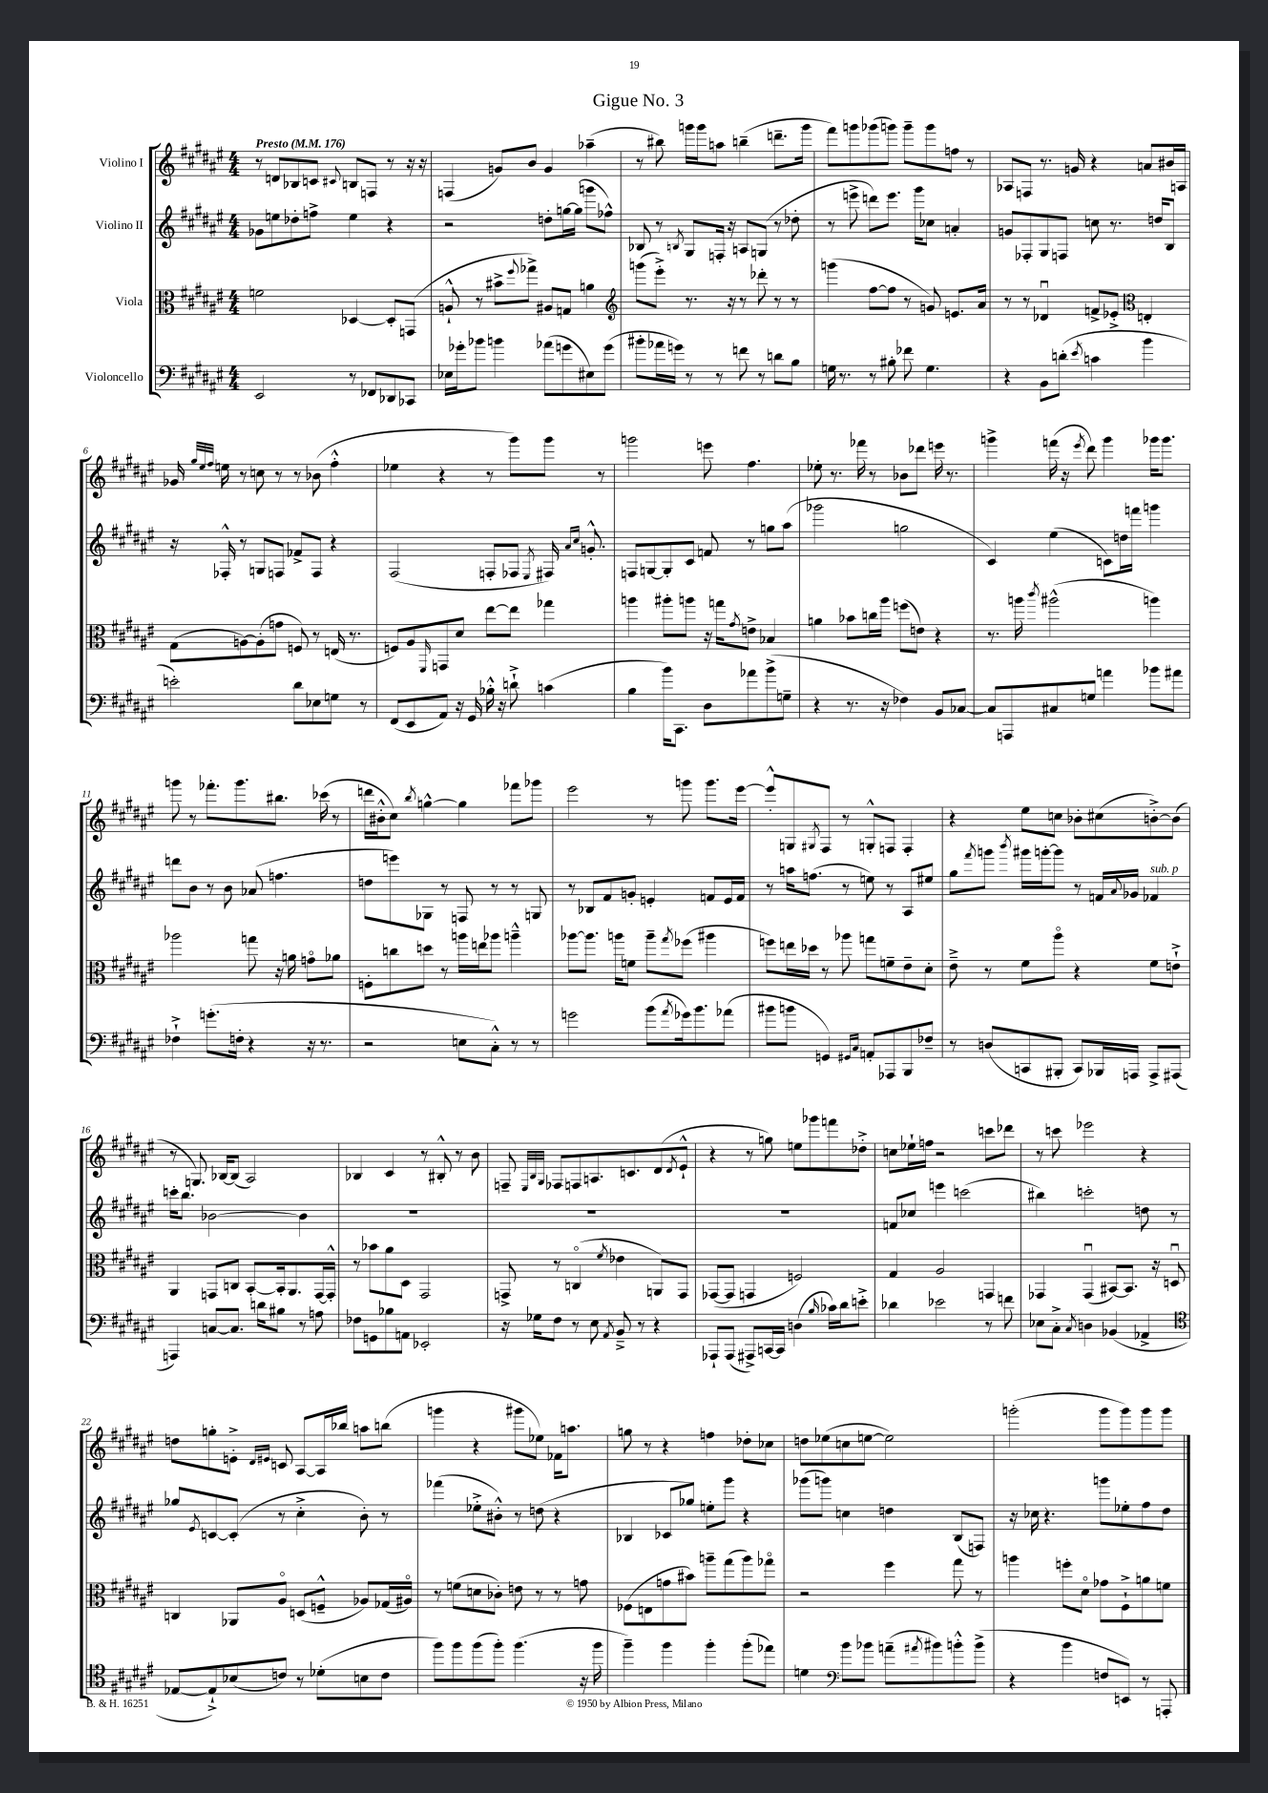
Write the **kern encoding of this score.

**kern	**kern	**kern	**kern
*part4	*part3	*part2	*part1
*staff4	*staff3	*staff2	*staff1
*I"Violoncello	*I"Viola	*I"Violino II	*I"Violino I
*clefF4	*clefC3	*clefG2	*clefG2
*k[f#c#g#d#a#e#]	*k[f#c#g#d#a#e#]	*k[f#c#g#d#a#e#]	*k[f#c#g#d#a#e#]
*M4/4	*M4/4	*M4/4	*M4/4
*MM176	*MM176	*MM176	*MM176
=1	=1	=1	=1
!	!	!	!LO:TX:a:B:t=Presto
2EE#/	2fn\	8g-X\L	8r
.	.	8een\	8dn/L
.	.	8dd-X'\	8B-X/
.	.	8ffn^\J	8cn/J
.	.	.	8qqc#X/
8r	[4D-X/	4ee\	8Bn/L
8FF-X/L	.	.	8Fn/J
8DD-X/	8D-'/L]	4r	8r
8CC-X/J	(8GGn/J	.	16r
.	.	.	16r
=2	=2	=2	=2
16E-X\LL	8An`^^/	2r	(4Fn/
16g-X'\J	.	.	.
8b-X\J	8r	.	.
4bn\	8b#X^\L	.	8gn/L)
.	8qqff#/	.	.
.	8gg-X^\J)	.	8b/J
(8a-X\L	8A#X/L	8ddn'\L	4g/
8gn\	8Gn/J	[16ggn\L	.
.	.	(16gg\JJ]	.
8E#X\)	4an\	8gggn\L	(4aa-X~\
(8g\J	.	8ff-X^^\J)	.
=3	=3	=3	=3
*	*clefG2	*	*
8b#X'\L	(8gggn\L	8B-X/	8r
16a-X\L	8eee#'^\J)	8r	8bb#X\)
16gn\JJ)	.	.	.
.	.	8qBn/	.
8r	8.r	8G#/L	16gggn\LL
.	.	.	16ggg\J
8r	.	16Fn'/Jk	8aan\J
.	16r	16r	.
8fn\	8r	8An/L	(4bbn~\
8r	8ddd-X'\	(8Gn/J	.
8dn\L	8r	8r	8.dddn~\L
8B\J	8r	8dd-X'\	.
.	.	.	16ggg\Jk
=4	=4	=4	=4
16Gn\	(4gggn\	8r	8fff#\L)
8.r	.	.	.
.	.	8eeen^\	8gggn\
8r	[8ff#\L	8dddn\L)	(8ggg-X\
8B#X'\	8ff#\J]	8.eee\J	8gggn\J)
8f-X\	8r	.	8ggg~\L
.	.	16ggg#\KL	.
4.G\	8gn/)	8cc-X\J	8ggg\
.	8.en/L	4an'/	8ffn\J
.	.	.	8r
.	16a#/Jk	.	.
=5	=5	=5	=5
4r	8r	8gn/L	8A-X/L
.	8r	8F-X'/	8Fn/J
8BB\L	4d-Xu/	8G#/	8.r
(8dn'\J	.	8Fn/J	.
.	.	.	16gn/
8qe#/	.	.	.
4cn\	8fn^/L	8ccn\	4r
.	8e-X'^/J	8.r	.
*	*clefC3	*	*
4b\	4En'/	.	8an/L
.	.	16ddn/KL	.
.	.	8B/J	16b#X/L
.	.	.	16An/JJ
!!LO:LB:g=z
=6	=6	=6	=6
2en'\)	(8G#\L	16r	16g-X/
.	.	.	32qqgg#/LLL
.	.	.	32qqee#/
.	.	.	32qqff#/JJJ
.	.	16F-X'^^/	16een\
.	[8An\)	8r	8r
.	(8A'\]	8Gn/L	8ccn\
.	8gn\J	8Fn/J	8r
8d#\L	8Fn/)	8f-X^/L	8r
8E-X\	8r	8F/J	(8b-X\
8Gn\J	(16En/	4r	4ff#'^^\
.	8.r	.	.
8r	.	.	.
=7	=7	=7	=7
(8FF#/L	8Fn/L)	(2F#/	4ee-X\
8EE#/	8A#/	.	.
.	16qqFF#/	.	.
8AA#/J)	8GGn/	.	4r
16r	8d#/J	.	.
16GG#/	.	.	.
16B-X'^^\	[8ee#\L	8Fn'/L	8r
16r	.	.	.
8dn`^\	8ee#\J]	8F-X/J	8ggg#\L)
.	.	8qE#/	.
(4cn\	4gg-X\	16F#X/)	8ggg#\J
.	.	16qqa#/LL	.
.	.	16qqcc#/JJ	.
.	.	8.gn'^^/	.
.	.	.	8r
=8	=8	=8	=8
4B\	4aan\	8Fn/L	2gggn\
.	.	[8Gn/	.
16b\KL)	8aa#X'\L	8G'/]	.
8.CC#\J	.	.	.
.	8aan\J	8c#/J	.
8D#\L	16r	8fn/	8eeen\
.	16ggn\KL	.	.
.	8qg#/	.	.
8a-X\	8en^\J	8r	4.ff#\
(8b^\	4B-X/	8ggn\L	.
8Gn~\J	.	(8aa#\J	.
=9	=9	=9	=9
4r	4an\	2ggg-X\	8ee-X'\
.	.	.	8.r
8.r	8b-X\L	.	.
.	.	.	16fff-X\
.	16ccn\L	.	8r
16r	16aa#\JJ	.	.
4F-X\)	(8ffn\L	2ggn\	8b-X\L
.	8en\J)	.	8ddd-X\J
8BB/L	4r	.	16eeen\
.	.	.	8.r
[8C-X/J	.	.	.
=10	=10	=10	=10
8C-/L]	8.r	4c#/)	4gggn^\
8AAAn/	.	.	.
.	16aan\	.	.
.	8qccc#/	.	.
8C#X/	(2aa#X^^\	(4ee#\	(16fffn\
.	.	.	16r
.	.	.	8qeee#/
8Gn/J	.	.	8ddd#\)
4an\	.	8cn\L)	4ggg\
.	.	16ddn\L	.
.	.	16fffn\JJ	.
8b-X\L	4aan\)	4gggn\	16ggg-X\KL
.	.	.	8.ggg-\J
8a#X\J	.	.	.
!!LO:LB:g=z
=11	=11	=11	=11
4F-X`^\	2aa-X\	8dddn\L	8gggn\
.	.	8b\J	8r
(8.gn'\L	.	8r	8.fff-X'\L
.	.	8b\	.
16Fn'\Jk	.	.	8.ggg\
4r	8ggn\	(8a-X/	.
.	16r	4.ffn\	8.bb#X\J
.	16an\	.	.
16r	8gn\L	.	.
8.r	.	.	(16ccc-X\
.	8a-X\J	.	8r
=12	=12	=12	=12
2r	8Fn'\L	8ddn\L	16dddn\LL
.	.	.	16b#X'^^\J
.	8ccn\	8eeen\)	8cc#\J)
.	.	.	8qbb/
.	8ddn\J	8G-X\J	[4ggn^^\
.	8r	8r	.
8En\L	16aan\LL	8Fn/	4gg\]
.	16een\J	.	.
8C#'^^\J)	8aa-X\J	8r	.
8r	4aan~^^\	8r	8fff-X\L
8r	.	8Gn/	8ggg-X\J
=13	=13	=13	=13
2gn\	[8aa-X\L	8r	2eee#\
.	8.aa-\J]	8B-X/L	.
.	.	8f#/	.
.	16aan\KL	.	.
.	8fn\J	8gn'/J	.
(8b\L	8aa~\L	4en'/	8r
8qa#/	8qgg#/	.	.
16g-X\k)	(8ff-X\J	.	8gggn\
8.b\	.	.	.
.	4aa#X\	8fn/L	8.ggg\L
(8a-X\J	.	16e/L	.
.	.	16f/JJ	[16eee#\Jk
=14	=14	=14	=14
8b#X\L	8ffn\L)	8r	8eee#'^^/L]
8bn\J	16een\L	16aan\KL	8Gn/
.	16dd-X\JJ	(8.ffn\J	.
.	.	.	8qG#X/
4GGn/)	8r	.	8F#/J
.	8aa-X\	8r	8r
16qqGG#X/LL	.	.	.
16qqC#/JJ	.	.	.
8AAn'/L	8ggn\L	8een\)	8Gn'^^/L
8AAA-X/	8fn~\	8r	8Fn/J
8BBB/	8e#~\	8A#/L	4F'/
8F-X~/J	8d#'\J	8ee#X/J	.
=15	=15	=15	=15
8r	8e#~^\	8gg#\L	4r
.	.	8qfff#/	.
(8Dn/L	8r	8gggn\J	.
.	.	8qbbb/	.
8CCn/	8f#\L	16ggg#X\LL	8ee#\L
.	.	[16gggn'\J	.
8BBB#X'/J	8aa#\J	8ggg\J]	8ccn\J
8CC/L)	4r	8r	8b-X'\L
16BBB-X/L	.	16fn/LL	(8cc#X\
.	.	8qqa#/	.
16AAAn/JJ	.	16g-X/JJ	.
!	!	!LO:TX:a:i:t=sub. p	!
8AAA^/L	8f#\L	4f-X/	[8bn'^\)
(8AAA#X/J	8en`^\J	.	(8b\J]
!!LO:LB:g=z
=16	=16	=16	=16
4AAAn/)	4AA#/	16cccn'\KL	8r
.	.	8.bb\J	.
.	.	.	8.Gn/)
[8Cn/L	8GGn/L	[2b-X\	.
.	.	.	[16B-X/KL
8.C/J]	8Cn/J	.	(8B-/J]
.	[8BB'/L	.	2A#/)
16dn\KL	.	.	.
8B#X\J	16BB'/k]	.	.
.	8.AA#/	.	.
8r	.	4b-\]	.
8An\	[16GG/L	.	.
.	16GG'^^/JJ]	.	.
=17	=17	=17	=17
8F-X\L	8r	1r	4B-X/
8GGn\	8b-X\L	.	.
8B-X\	8a#\	.	4c#/
8AAn\J	8D#\J	.	.
2EE-X'/	2GG#/	.	8r
.	.	.	8B#X'^^/
.	.	.	8r
.	.	.	8b\
=18	=18	=18	=18
16r	8GGn^/	1r	8Fn~/
16G-X\KL	.	.	.
.	.	.	32qqE#/LLL
.	.	.	32qqB/
.	.	.	32qqG#/JJJ
8F#\J	8r	.	8F-X/L
8r	(4Cn/	.	8Fn/
8E#\	.	.	8.An/
8qAA#/	8qf#/	.	.
8BB~^/	4e-X\	.	.
.	.	.	8.cn/
8r	.	.	.
4r	8AAn/L)	.	(8d#/
.	.	.	8qd#/
.	8GG/J	.	8e#`^^/J
=19	=19	=19	=19
8AAA-X`/L	([8GG-X/L	1r	4r
(8AAA-/J	8GG-/J]	.	.
8AAA#X^/L)	4GGn/	.	8r
[16CCn/L	.	.	8ggn\)
16CC/JJ]	.	.	.
(4Dn\	2Fn/)	.	8een\L
.	.	.	8ggg-X\
16qqB/	.	.	.
16c-X\LL)	.	.	8fffn\
16d#\J	.	.	.
8en'^\J	.	.	8dd-X'^\J
=20	=20	=20	=20
4d-X\	4G#/	8fn/L	8ccn\L
.	.	8cc-X/J	16ee-X`\L
.	.	.	16ffn\JJ
2e-X\	2A#/	4eeen\	2r
.	.	(2cccn\	.
8r	4GGn/	.	8cccn\L
8fn\	.	.	8ddd-X\J
=21	=21	=21	=21
8E-X\L	4GG-X/	4bb#X\)	8r
8C#'^\J	.	.	8cccn\
8qC#/	.	.	.
4Dn\	(4GG-u/	2cccn'\	2eee-X\
(4BB-X/	[8BB#X/L)	.	.
.	8.BB#/J]	.	.
4AA-X^/	.	8ddn\	4r
.	16r	.	.
.	8Dnu/	8r	.
!!LO:LB:g=z
=22	=22	=22	=22
*clefC4	*	*	*
[8E-X/L	4Cn/	8gg-X/L	8ddn\L
.	.	8qe#/	.
8E-`^/])	.	[8cn/	8ggn'\
(8B-X/	8AA-X/L	(8c'/J]	8en'^\J
.	.	.	16qqd#/LL
.	.	.	16qqe#X/JJ
8cn/J)	8A#/J	8r	8cn/
8r	(8Dn/L	4cc#'^\	[8A#/L
(8d-X'\L	8Fn~^^/J	.	16A#/L]
.	.	.	16bb-X/JJ
8Bn\	8A-X/L)	8b'\)	8aan\L
8c\J	(16G-X/L	8r	(8bbn\J
.	16A#X/JJ)	.	.
=23	=23	=23	=23
8ff#\L)	8r	(4fff-X\	4gggn\
8ff#\	(8fn\L	.	.
(8ff#\	8dn\	8ee-X'^\L	4r
8ff#'\J)	8c-X'\J)	8b#X'^^\J)	.
(4.ff#\	8en\	8r	8ggg#X\L
.	8r	(8ddn\	8ee-X\J)
.	8r	4r	16f-X\KL
.	.	.	8.aan\J
16r	8gn\	.	.
16ff#\	.	.	.
=24	=24	=24	=24
4ff#~\)	(8F-X\L	4B-X/	8ggn\
.	8En\	.	8r
4ff#\	8gn\	8c-X/L	4r
.	8b#X\J)	8gg-X/J)	.
4ff#'\	8aan~\L	8een'\L	4ffn\
.	(8gg#\	8ggg#\J	.
(8ff#'\L	8aa\)	4r	8dd-X'\L
8ee-X\J)	8gg-X\J	.	8cc-X\J
=25	=25	=25	=25
4dn\	2r	(8ggg-X\L	8ddn\L
.	.	8gggn\J)	(8ee-X\
*clefF4	*	*	*
8b\L	.	4ccn\	8ccn\
8b-X\J	.	.	[8een\J
(8an~\L	4ff#\	4ddn\	2ee\])
8qa#X/	.	.	.
8b#X\)	.	.	.
8bn'^^\	8gg#\	(8B/L	.
(8b^\J	8r	8Fn/J)	.
=26	=26	=26	=26
4r	4aan\	16r	(2gggn'\
.	.	16cc-X\	.
.	.	4.r	.
4b\	8ffn'\L	.	.
.	8d#\J	.	.
8Fn/L	8g-X\L	8gggn\L	8ggg\L
8EEn/J)	8F#`^\	8ee-X'\	8ggg\)
8r	8an\	8ff#\	8ggg\
8AAAn'/	8fn\J	8dd#\J	8ggg\J
==	==	==	==
*-	*-	*-	*-
